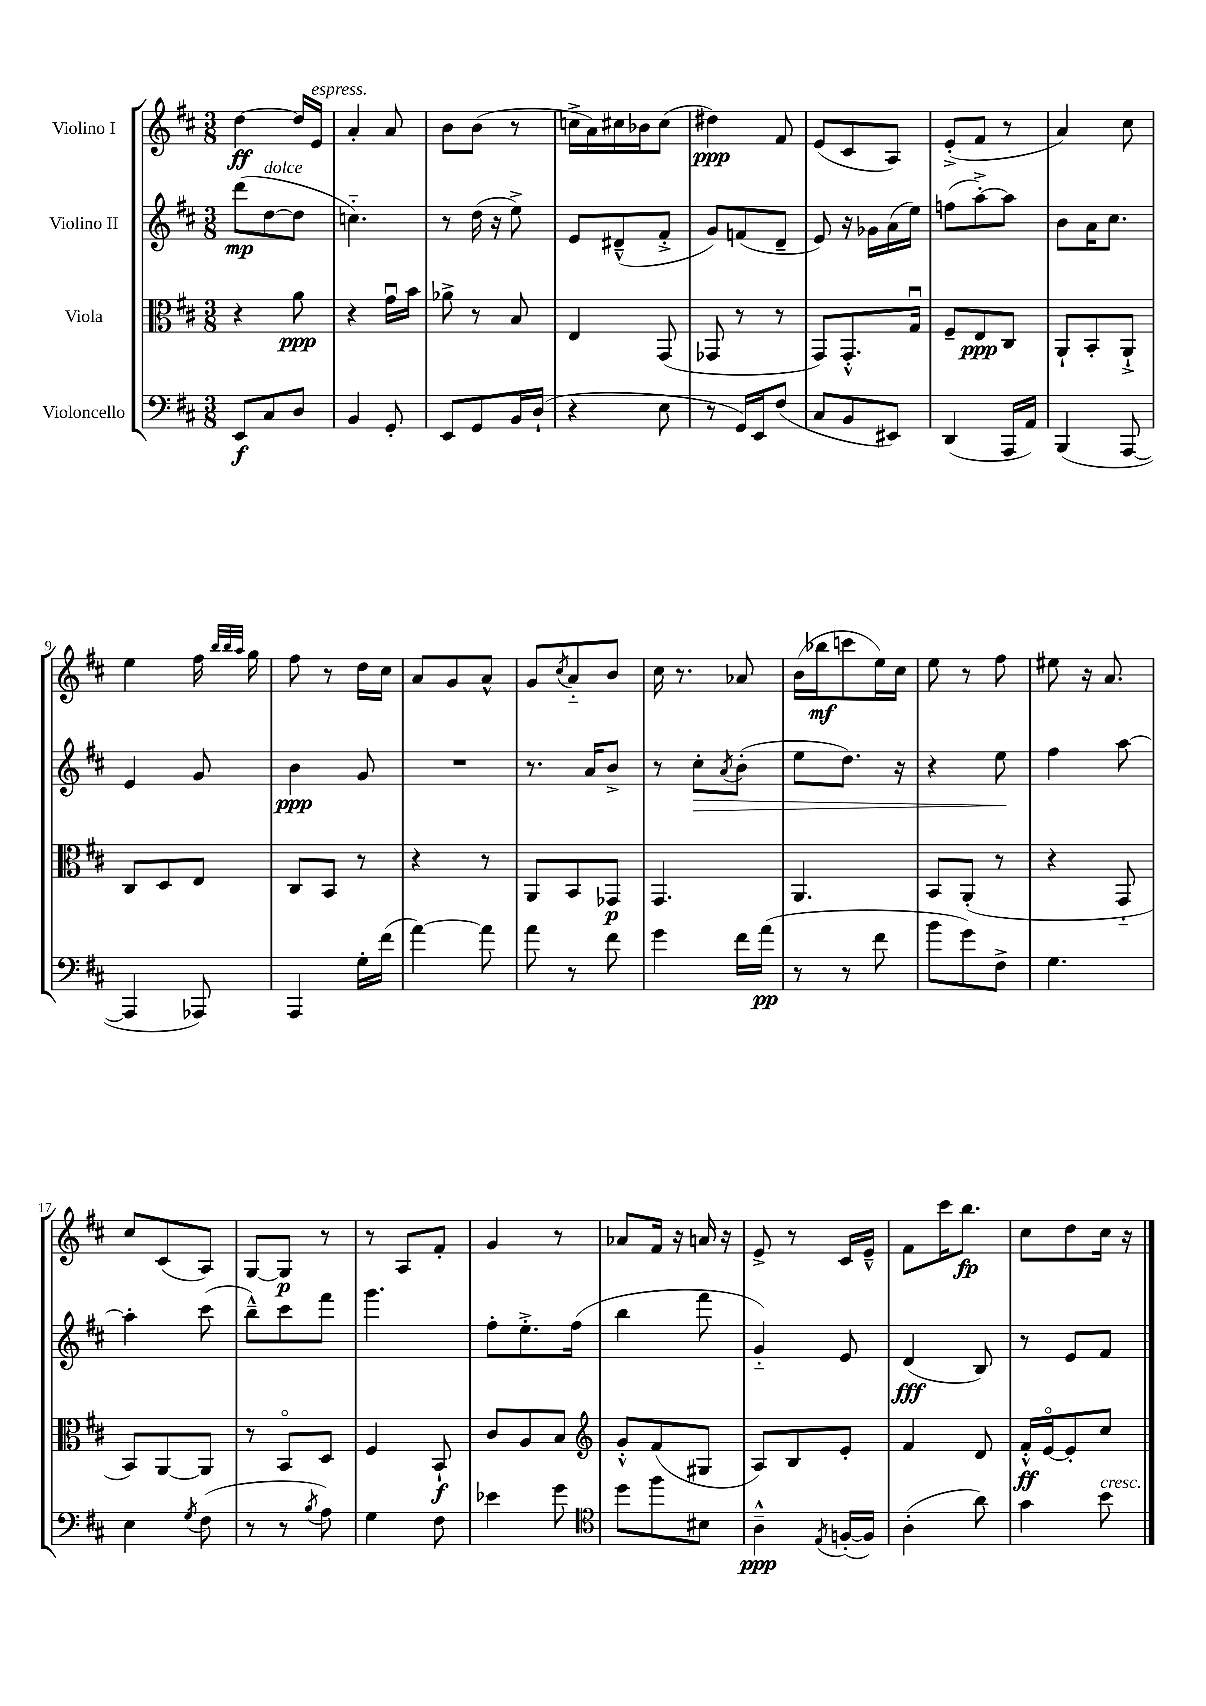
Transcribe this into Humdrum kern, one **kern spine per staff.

**kern	**kern	**kern	**kern
*staff4	*staff3	*staff2	*staff1
*clefF4	*clefC3	*clefG2	*clefG2
*k[f#c#]	*k[f#c#]	*k[f#c#]	*k[f#c#]
*M3/8	*M3/8	*M3/8	*M3/8
8EE	4r	(8ddd	[4dd
8C#	.	[8dd	.
8D	8a	8dd]	16dd]
.	.	.	16e
=	=	=	=
4BB	4r	4.cc'~)	4a'
8GG'	16gu	.	8a
.	16b	.	.
=	=	=	=
8EE	8a-^	8r	8b
8GG	8r	(16dd	(8b
.	.	16r	.
16BB	8B	8ee^)	8r
(16D`	.	.	.
=	=	=	=
4r	4E	8e	16cc^
.	.	.	16a)
.	.	(8d#~^^	16cc#
.	.	.	16b-
8E	(8GG	8f#'^	(8cc#
=	=	=	=
8r	8GG-	8g)	4dd#)
16GG)	8r	(8f	.
16EE	.	.	.
(8F#	8r	8d~	8f#
=	=	=	=
8C#	8GG)	8e)	(8e
8BB	8.GG'^^	16r	8c#
.	.	16g-	.
8EE#)	.	(16a	8A)
.	16Gu	16ee)	.
=	=	=	=
(4DD	8F#~	(8ff	(8e'^
.	8E	[8aa'^)	8f#
16AAA	8C#	8aa]	8r
16AA)	.	.	.
=	=	=	=
(4BBB	8AA`	8b	4a)
.	8BB'	16a	.
.	.	8.cc#	.
[8AAA	8AA`^	.	8cc#
=	=	=	=
4AAA]	8C#	4e	4ee
.	8D	.	.
8AAA-)	8E	8g	16ff#
.	.	.	32qqbb
.	.	.	32qqbb
.	.	.	32qqaa
.	.	.	16gg
=	=	=	=
4AAA	8C#	4b	8ff#
.	8BB	.	8r
16G'	8r	8g	16dd
(16f#	.	.	16cc#
=	=	=	=
[4a)	4r	4.r	8a
.	.	.	8g
8a]	8r	.	8a^^
=	=	=	=
8a	8AA	8.r	8g
.	.	.	8qcc#
8r	8BB	.	8a'~
.	.	16a	.
8f#	8GG-	8b^	8b
=	=	=	=
4g	4.GG	8r	16cc#
.	.	.	8.r
.	.	8cc#'	.
.	.	8qa	.
16f#	.	(8b'	8a-
(16a	.	.	.
=	=	=	=
8r	4.AA	8ee	(16b
.	.	.	16bb-
8r	.	8.dd)	8ccc
8f#	.	.	16ee)
.	.	16r	16cc#
=	=	=	=
8b	8BB	4r	8ee
8g)	(8AA'	.	8r
8F#^	8r	8ee	8ff#
=	=	=	=
4.G	4r	4ff#	8ee#
.	.	.	16r
.	.	.	8.a
.	8GG'~	[8aa	.
=	=	=	=
4E	8BB)	4aa']	8cc#
.	[8AA	.	(8c#
8qG	.	.	.
(8F#	8AA]	(8ccc#	8A)
=	=	=	=
8r	8r	8bb~^^)	[8G
8r	8BBo	8ccc#	8G]
8qB	.	.	.
8A)	8D	8fff#	8r
=	=	=	=
4G	4F#	4.ggg	8r
.	.	.	8A
8F#	8BB`	.	8f#'
=	=	=	=
4e-	8c#	8ff#'	4g
.	8A	8.ee'^	.
8g	8B	.	8r
.	.	(16ff#	.
=	=	=	=
*clefC4	*clefG2	*	*
8dd	8g'^^	4bb	8a-
8ff#	(8f#	.	16f#
.	.	.	16r
8B#	8G#	8fff#	16a
.	.	.	16r
=	=	=	=
4A~^^	8A)	4g'~)	8e^
.	8B	.	8r
8qE	.	.	.
([16F'	8e'	8e	16c#
16F])	.	.	16e~^^
=	=	=	=
(4A'	4f#	(4d	8f#
.	.	.	16ccc#
.	.	.	8.bb
8a)	8d	8B)	.
=	=	=	=
4g	16f#'^^	8r	8cc#
.	[16eo	.	.
.	8e']	8e	8dd
8b	8cc#	8f#	16cc#
.	.	.	16r
==	==	==	==
*-	*-	*-	*-
